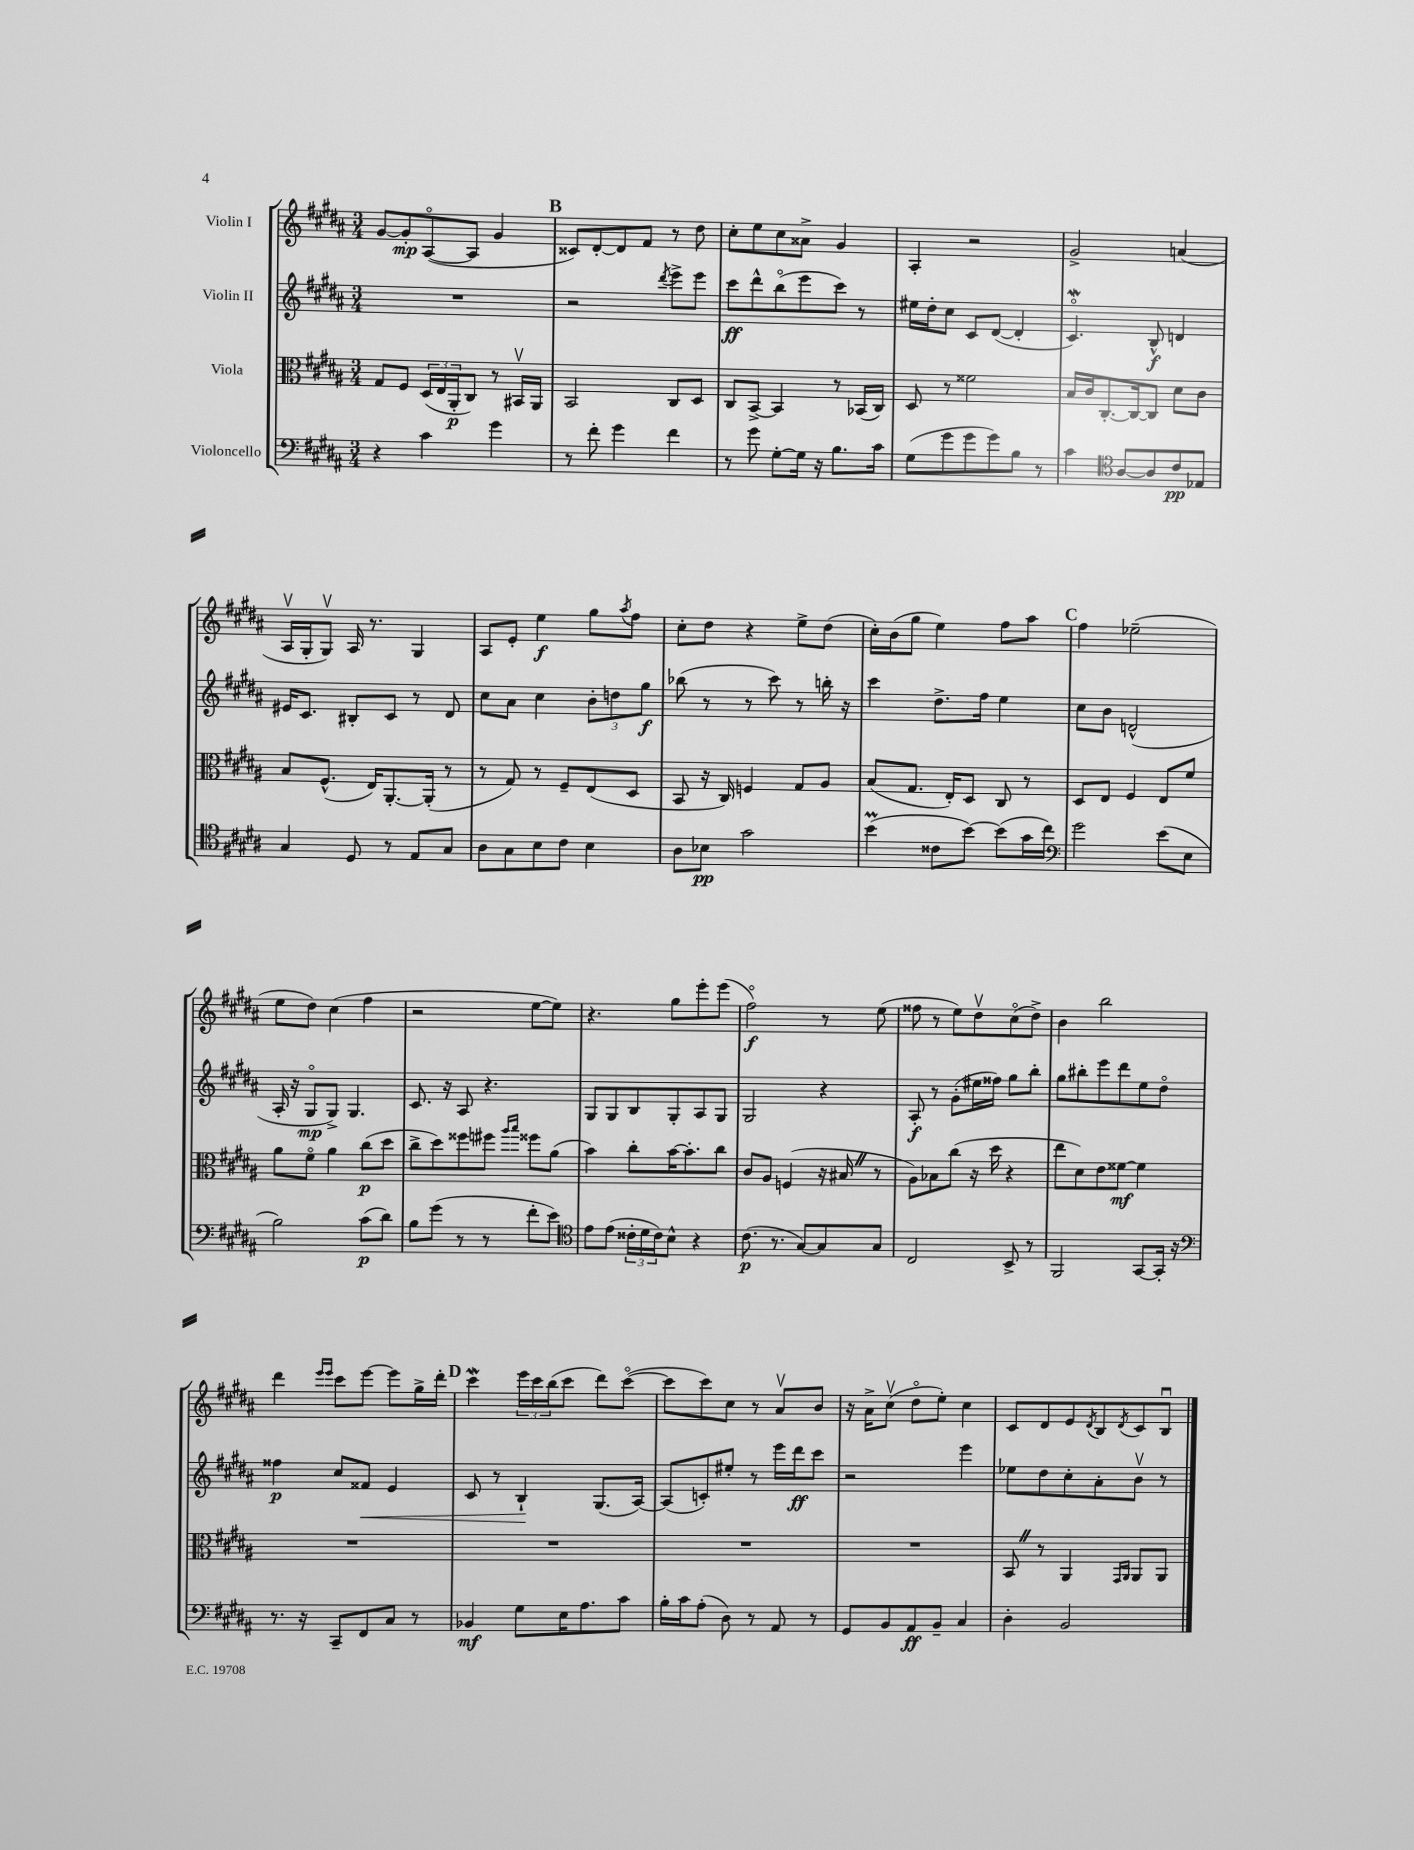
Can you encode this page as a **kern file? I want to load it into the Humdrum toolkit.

**kern	**kern	**kern	**kern
*staff4	*staff3	*staff2	*staff1
*clefF4	*clefC3	*clefG2	*clefG2
*k[f#c#g#d#a#]	*k[f#c#g#d#a#]	*k[f#c#g#d#a#]	*k[f#c#g#d#a#]
*M3/4	*M3/4	*M3/4	*M3/4
4r	8G#	2.r	[8g#
.	8F#	.	8g#']
4c#	(24D#	.	([8A#o
.	24E	.	.
.	24AA#'	.	.
.	8C#)	.	8A#]
4g#	8r	.	4g#
.	16BB#v	.	.
.	16AA#	.	.
=	=	=	=
8r	2BB	2r	8c##)
8f#'	.	.	[8d#'
4g#	.	.	8d#]
.	.	.	8f#
.	.	8qddd#	.
4f#	8C#	8eee^	8r
.	8D#	8eee	8dd#
=	=	=	=
8r	8C#	8ccc#	8cc#'
8g#	[8BB^	8ddd#^^	8ee
[8G#'	4BB]	(8bbo	8cc#
16G#]	.	8eee	8a##^
16r	.	.	.
8.B	8r	8ccc#)	4g#
.	(16BB-	8r	.
16c#	16C#)	.	.
=	=	=	=
(8G#	8D#	16ee#	4A#'
.	.	16dd#'	.
8g#	8r	8cc#	.
8g#	2f##	8c#	2r
8g#)	.	([8d#	.
8B	.	4d#']	.
8r	.	.	.
=	=	=	=
4c#	16B	4.c#o)	2g#^
.	16c#	.	.
.	[8.C#'	.	.
*clefC4	*	*	*
[8A#	.	.	.
.	16C#_	.	.
8A#]	8C#]	8B^^	.
8c#	8d#	4d	(4a
8E-	8c#	.	.
=	=	=	=
4G#	8B	16e#	16A#v
.	.	8.c#	16G#'
.	(8.F#^^	.	8G#v)
8D#	.	8B#'	16A#
.	16E)	.	8.r
8r	[8.AA#'	8c#	.
8E	.	8r	4G#
.	(16AA#']	.	.
8G#	8r	8d#	.
=	=	=	=
8A#	8r	8cc#	8A#
8G#	8G#)	8a#	8e'
8B	8r	4cc#	4ee
8c#	8F#~	.	.
4B	(8E	12b'	8gg#
.	.	12dd	.
.	.	.	8qaa#
.	8D#	.	8ff#
.	.	12gg#	.
=	=	=	=
8A#	8BB	(8bb-	8cc#'
8B-	16r	8r	8dd#
.	16C#)	.	.
2g#	4F	8r	4r
.	.	8ccc#)	.
.	8G#	8r	8ee^
.	8A#	16bb'	(8dd#
.	.	16r	.
=	=	=	=
(4b	(8B	4ccc#	16cc#')
.	.	.	(16b
.	8.G#	.	8gg#
8c##	.	8.dd#^	4ee)
.	16E')	.	.
[8b)	8D#	.	.
.	.	16ff#	.
(8b]	8C#	4ee	8ff#
16g#	8r	.	8aa#
16cc#)	.	.	.
=	=	=	=
*clefF4	*	*	*
2g#	8D#	8cc#	4ff#
.	8E	8b	.
.	4F#	(2d^^	(2ee-~
(8e	8E	.	.
8E	8f#	.	.
=	=	=	=
2B)	8a#	16A#'	8ee
.	.	16r	.
.	8f#o	8G#o	8dd#)
.	4a#	8G#^)	(4cc#
.	.	4.G#	.
(8c#	(8cc#	.	4ff#
8d#)	8dd#	.	.
=	=	=	=
8B	8cc#^	8.c#	2r
(8g#	8dd#)	.	.
.	.	16r	.
8r	8ff##	8A#	.
8r	8ff#	4.r	.
.	16qqaa#	.	.
.	16qqbb	.	.
8f#'	8ff##	.	[8ee
8e)	(8a#	.	8ee])
=	=	=	=
*clefC4	*	*	*
8e	4b)	8G#	4.r
(8e	.	8G#	.
24c##'	8cc#'	8B	.
24d#	.	.	.
24c##)	.	.	.
8B^^	[16b	8G#'	8gg#
.	8.b']	.	.
4r	.	8A#	8eee'
.	8cc#	8G#	(8eee
=	=	=	=
(8.c#	8c#	2G#	2ff#o)
.	8A#	.	.
8.r	.	.	.
.	(4F	.	.
[8G#)	.	.	.
8G#]	16r	4r	8r
.	16B#	.	.
8G#	8r	.	(8ee
=	=	=	=
2C#	8A#)	8A#'	8ff##
.	8B-	8r	8r
.	(8cc#	(8g#'	8ee)
.	16r	16ee#	8dd#v
.	16dd#	16ff##)	.
8BB^	4r	8gg#	(8cc#o
8r	.	8bb'	8dd#^)
=	=	=	=
2FF#	8ee	8gg#	4b
.	8d#)	8bb#'	.
.	8e	8eee	2bb
.	[8f##	8ddd#	.
[8GG#	4f##]	8ee	.
16GG#']	.	8dd#o	.
16r	.	.	.
=	=	=	=
*clefF4	*	*	*
8.r	2.r	4ff##	4ddd#
16r	.	.	.
.	.	.	16qqeee
.	.	.	16qqeee
8CC#~	.	8cc#	8ccc#
8FF#	.	8f##	[8eee
8C#	.	4e	8eee]
8r	.	.	16gg#^
.	.	.	16ddd#'
=	=	=	=
4BB-	2.r	8c#	4ccc#
.	.	8r	.
8G#	.	4B`	24eee
.	.	.	24ccc#
.	.	.	(24bb
16E	.	.	8ccc#
8.A#	.	.	.
.	.	(8.G#	8ddd#)
8c#	.	.	([8ccc#o
.	.	[16A#)	.
=	=	=	=
16B'	2.r	(8A#]	8ccc#]
16c#	.	.	.
(8A#'	.	8c')	8ccc#)
8D#)	.	8ee#'	8cc#
8r	.	8r	8r
8AA#	.	16eee	8a#v
.	.	16ddd#	.
8r	.	8ccc#	8b
=	=	=	=
8GG#	2.r	2r	16r
.	.	.	16a#^
8BB	.	.	(8cc#v
8AA#	.	.	8dd#o
8BB~	.	.	8ee')
4C#	.	4eee	4cc#
=	=	=	=
4D#'	8BB	8ee-	8c#
.	8r	8dd#	8d#
2BB	4AA#	8cc#'	8e
.	.	.	8qd#
.	.	8a#'	8B
.	16qqGG#	.	.
.	16qqAA#	.	8qd#
.	8AA#	8bv	8c#
.	8AA#	8r	8Bu
==	==	==	==
*-	*-	*-	*-
